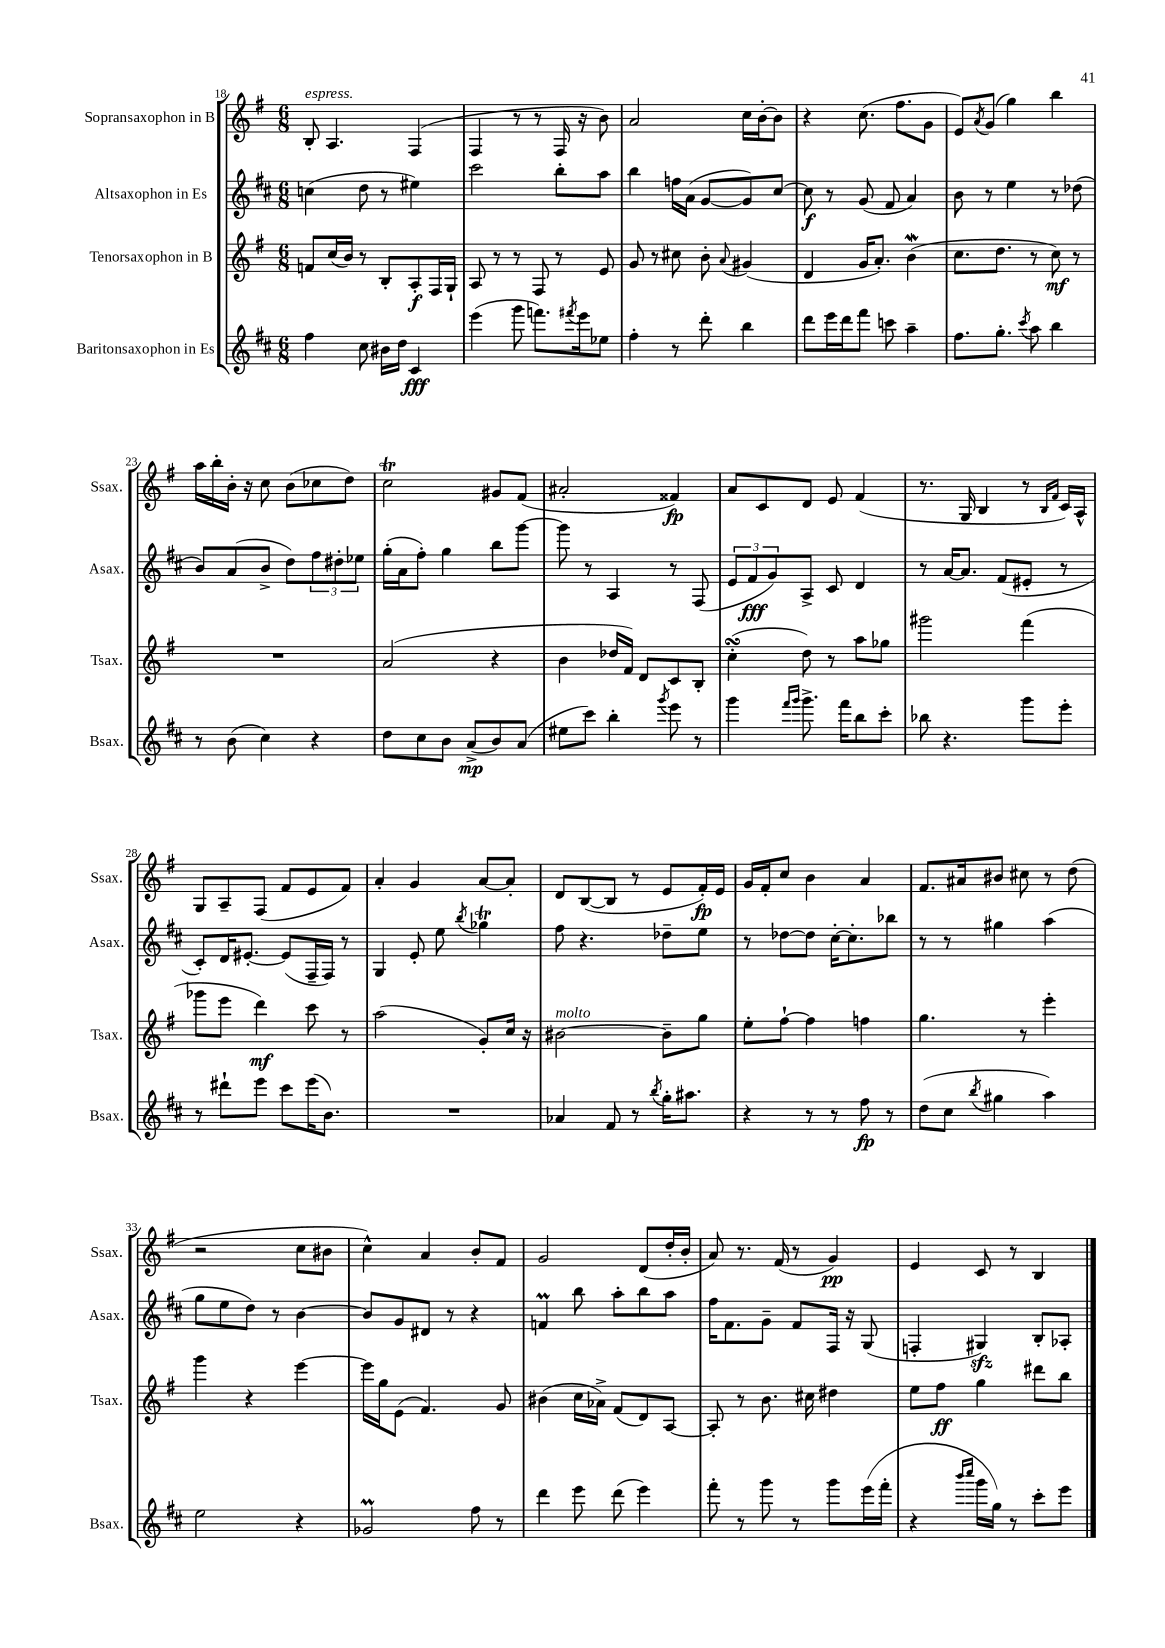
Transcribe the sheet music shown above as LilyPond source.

<<
\new StaffGroup <<
\new Staff = "s0" \with { instrumentName = "Sopransaxophon in B" shortInstrumentName = "Ssax." } {
    \clef treble \key g \major \numericTimeSignature \time 6/8
    b8-.^\markup { \italic "espress." } a4. fis4( |
    fis4 r8 r8 fis16 r16 b'8) |
    a'2 c''16 b'16~-. b'8 |
    r4 c''8.( fis''8. g'8 |
    e'8) \acciaccatura { a'8 } g'8( g''4) b''4 |
    a''16 b''16-. b'16-. r16 c''8 b'8( ces''8 d''8) |
    c''2\trill gis'8 fis'8( |
    ais'2-. fisis'4\fp) |
    a'8 c'8 d'8 e'8 fis'4( |
    r8. g16 b4 r8 \grace { b16 fis'16 } c'16) a16-^ |
    g8 a8-- fis8( fis'8 e'8 fis'8) |
    a'4-. g'4 a'8~ a'8-. |
    d'8 b8~( b8 r8 e'8 fis'16-.\fp) e'16 |
    g'16 fis'16-. c''8 b'4 a'4 |
    fis'8. ais'16 bis'8 cis''8 r8 d''8( |
    r2 c''8 bis'8 |
    c''4-^) a'4 b'8-. fis'8 |
    g'2 d'8( d''16-. b'16-. |
    a'8) r8. fis'16( r8 g'4\pp) |
    e'4 c'8 r8 b4 \bar "|." |
}
\new Staff = "s1" \with { instrumentName = "Altsaxophon in Es" shortInstrumentName = "Asax." } {
    \clef treble \key d \major \numericTimeSignature \time 6/8
    c''4( d''8 r8 eis''4) |
    cis'''2 b''8-. a''8 |
    b''4 f''16 a'16( g'8~ g'8) cis''8~ |
    cis''8\f r8 g'8( fis'8 a'4) |
    b'8 r8 e''4 r8 des''8( |
    b'8) a'8( b'8-> d''8) \tuplet 3/2 { fis''8 dis''8-. ees''8 } |
    g''16-.( a'16 fis''8-.) g''4 b''8 g'''8~ |
    g'''8 r8 a4 r8 fis8( |
    \tuplet 3/2 { e'8 fis'8\fff g'8) } a8-> cis'8 d'4 |
    r8 a'16~ a'8. fis'8( eis'8-. r8 |
    cis'8-.) d'16 eis'8.~-. eis'8( fis16-- fis16) r8 |
    g4 e'8-. e''8 \acciaccatura { b''8 } ges''4\trill |
    fis''8 r4. des''8-- e''8 |
    r8 des''8~ des''8 cis''16~-. cis''8.-. bes''8 |
    r8 r8 gis''4 a''4( |
    g''8 e''8 d''8) r8 b'4~ |
    b'8 g'8 dis'8 r8 r4 |
    f'4\prall b''8 a''8-. b''8 a''8 |
    fis''16 fis'8. g'8-- fis'8 fis16 r16 g8( |
    f4-. gis4\sfz) b8-. aes8-. \bar "|." |
}
\new Staff = "s2" \with { instrumentName = "Tenorsaxophon in B" shortInstrumentName = "Tsax." } {
    \clef treble \key g \major \numericTimeSignature \time 6/8
    f'8 c''16( b'16) r8 b8-. a8-.\f fis16 g16-! |
    a8 r8 r8 fis8 r8 e'8 |
    g'8 r8 cis''8 b'8-. \appoggiatura { a'8 } gis'4( |
    d'4 g'16 a'8.-.) b'4\mordent( |
    c''8. d''8. r8 c''8\mf) r8 |
    R2. |
    a'2( r4 |
    b'4 des''16 fis'16) d'8 c'8 b8-. |
    c''4-.\turn( d''8) r8 a''8 ges''8 |
    gis'''2 fis'''4( |
    ges'''8 e'''8 d'''4\mf) c'''8 r8 |
    a''2( g'8-.) c''16 r16 |
    bis'2~^\markup { \italic "molto" } bis'8-- g''8 |
    e''8-. fis''8~-! fis''4 f''4 |
    g''4. r8 e'''4-. |
    g'''4 r4 e'''4~ |
    e'''16 g''16 e'8( fis'4.) g'8 |
    bis'4( c''16 aes'16->) fis'8( d'8) a8~ |
    a8-. r8 b'8. cis''16 dis''4 |
    e''8 fis''8\ff g''4 dis'''8 b''8 \bar "|." |
}
\new Staff = "s3" \with { instrumentName = "Baritonsaxophon in Es" shortInstrumentName = "Bsax." } {
    \clef treble \key d \major \numericTimeSignature \time 6/8
    fis''4 cis''8 bis'16 d''16 cis'4\fff |
    e'''4( g'''8 f'''8.) \acciaccatura { fis'''8 } e'''16 ees''8 |
    fis''4-. r8 d'''8-. b''4 |
    d'''8 e'''16 d'''16 fis'''8 c'''8 a''4-- |
    fis''8. g''8.-. \acciaccatura { cis'''8 } a''8 b''4 |
    r8 b'8( cis''4) r4 |
    d''8 cis''8 b'8 a'8->\mp( b'8) a'8( |
    eis''8 cis'''8) b''4-. \acciaccatura { g'''8 } e'''8 r8 |
    g'''4 \grace { fis'''16 g'''16 } g'''8.-> fis'''16 b''8 cis'''8-. |
    bes''8 r4. g'''8 e'''8-. |
    r8 dis'''8-! e'''8 cis'''8 e'''16( b'8.) |
    R2. |
    aes'4 fis'8 r8 \acciaccatura { b''8 } g''16-. ais''8. |
    r4 r8 r8 fis''8\fp r8 |
    d''8( cis''8 \acciaccatura { b''8 } gis''4 a''4) |
    e''2 r4 |
    ges'2\prall fis''8 r8 |
    d'''4 e'''8 d'''8( e'''4) |
    fis'''8-. r8 g'''8 r8 g'''8 e'''16( fis'''16-. |
    r4 \grace { b'''16 cis''''16 } g'''16 g''16) r8 cis'''8-. e'''8 \bar "|." |
}
>>
>>
\layout { \context { \Score currentBarNumber = #18 } }
